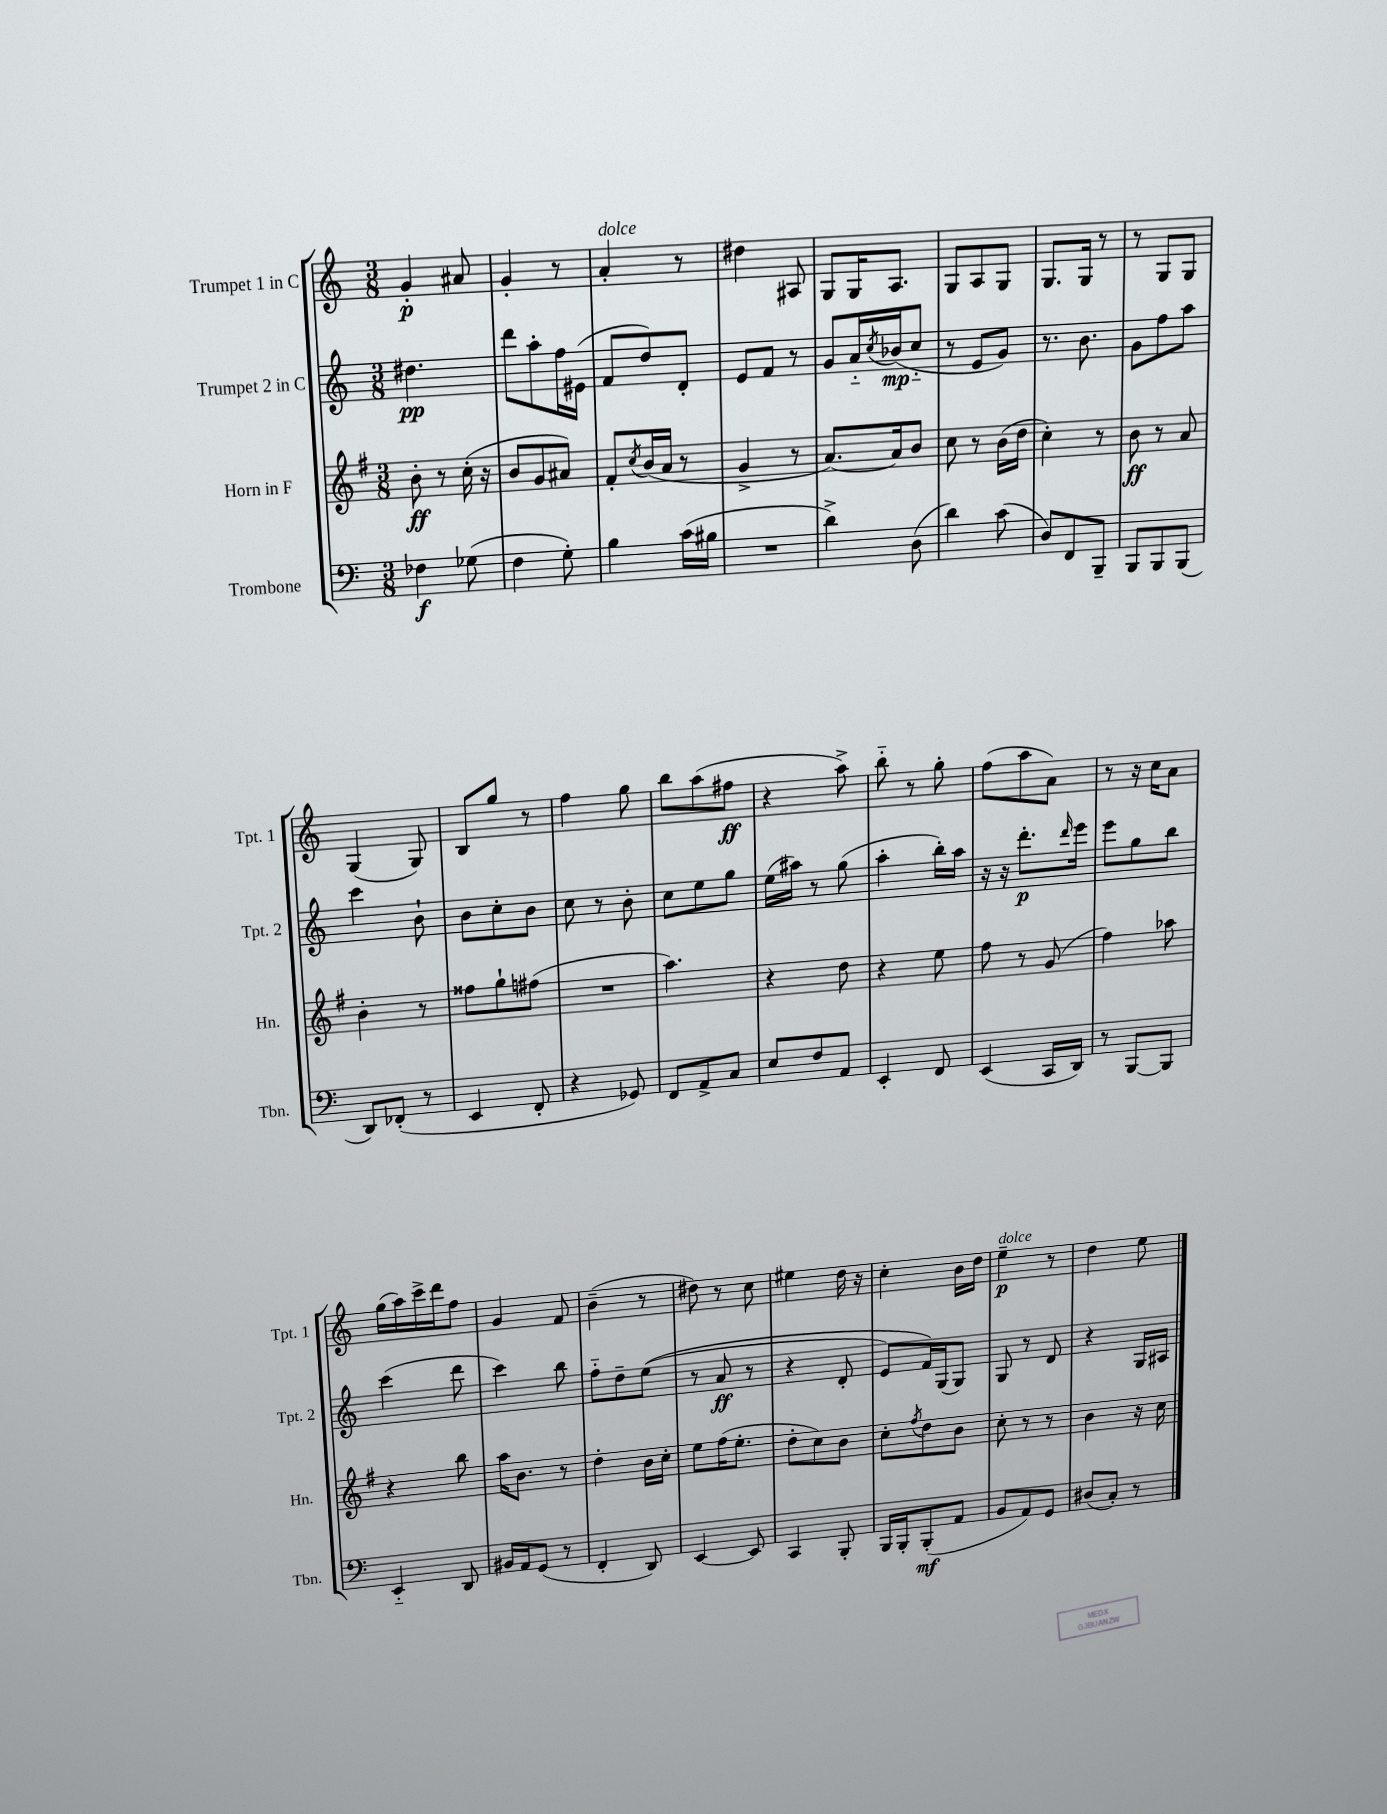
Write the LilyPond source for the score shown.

<<
\new StaffGroup <<
\new Staff = "s0" \with { instrumentName = "Trumpet 1 in C" shortInstrumentName = "Tpt. 1" } {
    \clef treble \key c \major \numericTimeSignature \time 3/8
    g'4-.\p ais'8 |
    g'4-. r8 |
    a'4-.^\markup { \italic "dolce" } r8 |
    dis''4 ais8 |
    g8 g16 a8. |
    g8 a8 g8 |
    g8. g16 r8 |
    r8 g8 g8 |
    g4( g8) |
    b8 g''8 r8 |
    f''4 g''8 |
    b''8 a''8( fis''8\ff |
    r4 a''8->) |
    b''8-_ r8 g''8-. |
    f''8( a''8 a'8) |
    r8 r16 c''16 a'8 |
    g''16( a''16) c'''16-> d'''16 f''8 |
    g'4 f'8 |
    b'4--( r8 |
    dis''8) r8 c''8 |
    eis''4 d''16 r16 |
    c''4-. b'16 d''16 |
    e''4--\p^\markup { \italic "dolce" } r8 |
    d''4 e''8 \bar "|." |
}
\new Staff = "s1" \with { instrumentName = "Trumpet 2 in C" shortInstrumentName = "Tpt. 2" } {
    \clef treble \key c \major \numericTimeSignature \time 3/8
    dis''4.\pp |
    d'''8 a''8-. f''16 eis'16( |
    f'8 d''8) d'8-. |
    e'8 f'8 r8 |
    g'8 a'16-_ \acciaccatura { c''8 } bes'16\mp( c''8-_ |
    r8 e'8 g'8) |
    r8. b'8. |
    g'8 f''8 a''8 |
    c'''4 b'8-! |
    b'8 c''8-. b'8 |
    c''8 r8 b'8-. |
    c''8 e''8 g''8 |
    e''16( ais''16) r8 g''8( |
    a''4-. b''16-.) a''16 |
    r16 r16 d'''8.-.\p \grace { d'''16 } e'''16 |
    e'''8 g''8 b''8 |
    c'''4( d'''8 |
    c'''4) b''8 |
    f''8-_ d''8-- e''8(\( |
    r8 a'8\ff r8 |
    r4 d'8-. |
    e'8) f'16\) g16( g8) |
    g8 r8 d'8 |
    r4 g16 ais16 \bar "|." |
}
\new Staff = "s2" \with { instrumentName = "Horn in F" shortInstrumentName = "Hn." } {
    \clef treble \key g \major \numericTimeSignature \time 3/8
    b'8-.\ff r8 c''16-.( r16 |
    b'8 g'8 ais'8) |
    fis'8-. \acciaccatura { c''8 } b'16( a'16 r8 |
    g'4-> r8 |
    a'8.~) a'16 b'8 |
    c''8 r8 b'16( d''16 |
    c''4-.) r8 |
    b'8\ff r8 a'8 |
    b'4-. r8 |
    fisis''8 g''8-! fis''8( |
    R4. |
    a''4.) |
    r4 d''8 |
    r4 e''8 |
    fis''8 r8 g'8( |
    fis''4) aes''8 |
    r4 b''8 |
    a''16 b'8. r8 |
    d''4-. b'16 c''16-. |
    e''8 fis''16( e''8.-. |
    d''8-. c''8) b'8 |
    c''8-. \acciaccatura { fis''8 } d''8 b'8 |
    c''8-. r8 r8 |
    b'4 r16 c''16 \bar "|." |
}
\new Staff = "s3" \with { instrumentName = "Trombone" shortInstrumentName = "Tbn." } {
    \clef bass \key c \major \numericTimeSignature \time 3/8
    fes4\f ges8( |
    f4 g8-.) |
    b4 c'16( bis16 |
    R4. |
    d'4->) d8( |
    d'4) c'8( |
    d8) f,8 b,,8-- |
    b,,8 b,,8 b,,8( |
    d,8) fes,8-.( r8 |
    e,4 f,8-. |
    r4 ges,8) |
    f,8 a,8-> c8 |
    e8 f8 a,8 |
    e,4-. f,8 |
    e,4( c,16 d,16) |
    r8 b,,8~ b,,8 |
    e,4-_ d,8 |
    bis,16 a,16 g,8( r8 |
    f,4-. d,8) |
    e,4~ e,8 |
    c,4 b,,8-. |
    b,,16 b,,16-. b,,8-.\mf( a,8 |
    b,8 a,8) g,8 |
    dis8( c8-.) r8 \bar "|." |
}
>>
>>
\layout { \context { \Score \remove "Bar_number_engraver" } }
